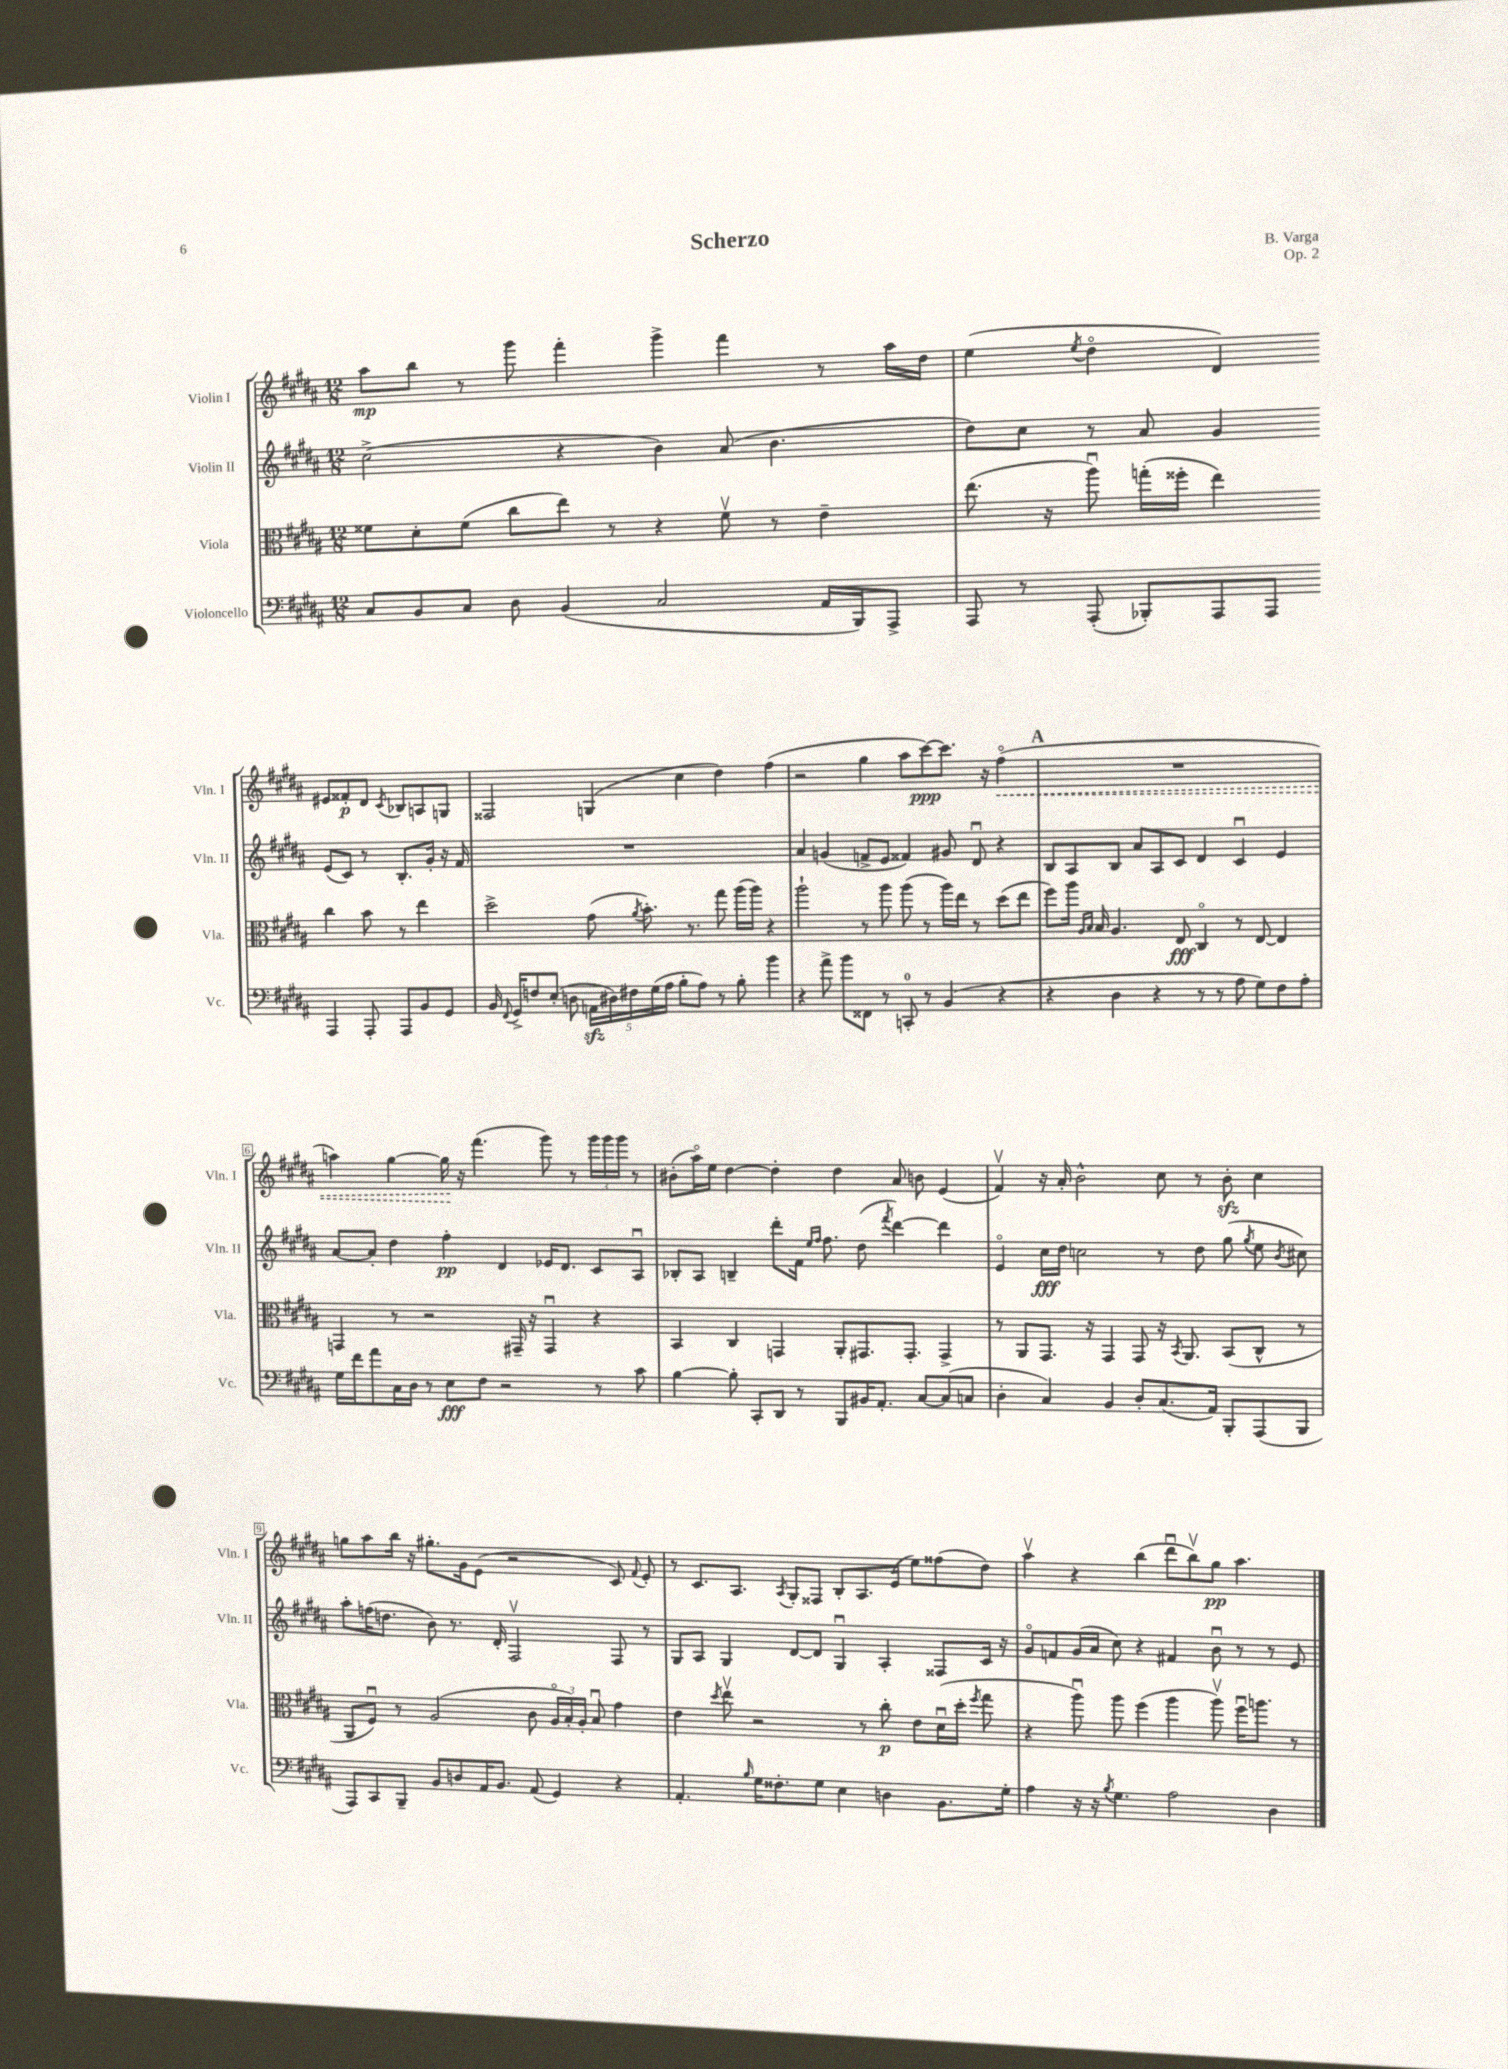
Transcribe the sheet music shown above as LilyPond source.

\header { title = "Scherzo" composer = "B. Varga" opus = "Op. 2" }
<<
\new StaffGroup <<
\new Staff = "s0" \with { instrumentName = "Violin I" shortInstrumentName = "Vln. I" } {
    \clef treble \key b \major \numericTimeSignature \time 12/8
    \autoBeamOff ais''8[\mp b''8] r8 gis'''8 fis'''4-. gis'''4-> fis'''4 r8 ais''16[ dis''16] |
    e''4( \acciaccatura { e''8 } dis''4\flageolet dis'4) eis'8[ fisis'8-.\p dis'8] \acciaccatura { cis'8 } bes8[ a8 g8] |
    fisis2 g4( cis''4 dis''4) fis''4( |
    r2 gis''4 ais''8[ cis'''8~\ppp) cis'''8.] r16 \once \override Hairpin.style = #'dashed-line fis''4\flageolet\<( |
    \mark \markup { \bold "A" } R1. |
    a''4) gis''4~ gis''16\! r16 fis'''4.( gis'''8) r8 \tuplet 3/2 { gis'''16[ gis'''16 gis'''16] } r8 |
    bis'8[-.( ais''16\flageolet) e''16] dis''4~ dis''4-. dis''4 ais'8 b'8 e'4( |
    fis'4\upbow) r16 ais'16-. b'2-^ cis''8 r8 b'8-.\sfz cis''4 |
    g''8[ ais''8 b''16] r16 gis''8.[-. gis'16 e'8]( r2 cis'8) \appoggiatura { fis'8 } e'8-. |
    r8 cis'8.[ ais8.] \acciaccatura { ais8 } gis8[-. fisis8] b8[-. ais8. e'16]( e''8[) fisis''8( dis''8]) |
    ais''4\upbow r4 b''4( dis'''8[\downbow b''8\upbow) gis''8]\pp ais''4. \bar "|." |
}
\new Staff = "s1" \with { instrumentName = "Violin II" shortInstrumentName = "Vln. II" } {
    \clef treble \key b \major \numericTimeSignature \time 12/8
    \autoBeamOff cis''2->( r4 b'4) ais'8( b'4. |
    dis''8[) cis''8] r8 ais'8 gis'4 e'8[( cis'8]) r8 b8.[-. gis'16]-. r16 fis'16 |
    R1. |
    ais'4 g'4( f'8[-> e'8] fisis'4) gis'8 dis'8\downbow r4 |
    \mark \markup { \bold "A" } b8[ ais8 b8] ais'8[ ais8 cis'8] dis'4 cis'4\downbow e'4 |
    ais'8[~ ais'8]-. dis''4 fis''4-.\pp dis'4 ees'16[ dis'8.] cis'8[ ais8]\downbow |
    bes8[-. ais8] b4-- dis'''8[-. fis'16] \grace { e''16[ fis''16] } fis''8. dis''8( \acciaccatura { fis'''8 } dis'''4~) dis'''4 |
    e'4\flageolet cis''16[\fff dis''16] c''2 r8 dis''8 gis''8( \acciaccatura { gis''8 } e''8 \acciaccatura { b'8 } cis''8) |
    ais''8[-. f''16( d''8.] b'8) r8. dis'16-. fis2\upbow fis8 r8 |
    gis8[ ais8] gis4 dis'8[~ dis'8] gis4\downbow ais4-. fisis8[ cis'16] r16 |
    gis'8[\flageolet f'8 gis'16( ais'16] cis''8) r4 fis'4 b'8\downbow r8 r8 e'8 \bar "|." |
}
\new Staff = "s2" \with { instrumentName = "Viola" shortInstrumentName = "Vla." } {
    \clef alto \key b \major \numericTimeSignature \time 12/8
    \autoBeamOff fisis'8[ dis'8-. fisis'8]( cis''8[ e''8]) r8 r4 fisis'8\upbow r8 e'4-- |
    e''8.( r16 ais''8\downbow) g''16[-.( fisis''16]-. e''4) cis''4 b'8 r8 e''4 |
    dis''2-> gis'8( \acciaccatura { ais'8 } b'8.-.) r8. gis''8 ais''16[( ais''16]) r4 |
    ais''2-! r8 ais''8 ais''8( r8 ais''16[) e''16] r8 dis''8[( e''8] |
    \mark \markup { \bold "A" } fis''8[) ais''16] \grace { ais16[ b16] } b16 ais4. e8\fff cis4\flageolet r8 e8~ e4 |
    g,4 r8 r2 gis,16-- r16 gis,4\downbow r4 |
    b,4 cis4 g,4 ais,8[-. gis,8. gis,8.]-. gis,4-> |
    r8 ais,8[ gis,8.] r16 gis,4 gis,8 r16 \acciaccatura { b,8 } ais,8. b,8[( cis8]-^ r8 |
    ais,8[ fis8]\downbow) r8 ais2( cis'8 \tuplet 3/2 { ais16[\flageolet b16-.) ais16]-. } b8\downbow gis'4 |
    e'4 \acciaccatura { dis''8 } e''8\upbow r2 r8 cis''8-.\p e'8[ dis'16\downbow( dis''16]-. \acciaccatura { fis''8 } gis''8 |
    r4 ais''8\downbow) ais''8 fis''4( ais''4 ais''8\upbow) fis''16[\downbow a''8.] r8 \bar "|." |
}
\new Staff = "s3" \with { instrumentName = "Violoncello" shortInstrumentName = "Vc." } {
    \clef bass \key b \major \numericTimeSignature \time 12/8
    \autoBeamOff cis8[ b,8 cis8] dis8 b,4( cis2 ais,16[ b,,16) ais,,8]-> |
    ais,,8 r8 ais,,8-.( bes,,8[-.) ais,,8 ais,,8] ais,,4 ais,,8-. ais,,8[ b,8 gis,8] |
    b,16 \appoggiatura { fis,8 } gis,16[-> f8 e8]-.( d8 \tuplet 5/4 { a,16[\sfz dis16) fis16 gis16( ais16] } b8[-. ais8]) r8 b8-. b'4 |
    r4 ais'8-> b'8[ fisis,8] r8 c,8-0-. r8 b,4( r4 |
    \mark \markup { \bold "A" } r4 dis4 r4 r8 r8 ais8 gis8[) fis8 ais8]-. |
    gis16[ fis'16 ais'8 cis16 dis16] r8 e8[\fff fis8] r2 r8 cis'8 |
    b4~ b8-. cis,8[-. dis,8] r8 b,,8[ bis,16 ais,8.]-. cis8[~ cis8( c8] |
    dis4-. cis4) b,4 dis8[-. cis8.( ais,16]) b,,8[-. ais,,8( b,,8] |
    ais,,8[) cis,8 b,,8]-- b,8[ d8 ais,16 b,8.] ais,8( gis,4) r4 |
    ais,4.-. \grace { b16 } gis16[ fisis8.-. gis8] e4 d4 b,8.[ gis16]-. |
    ais4 r16 r16 \acciaccatura { b8 } gis4. ais2 dis4 \bar "|." |
}
>>
>>
\layout { \context { \Score \override BarNumber.stencil = #(make-stencil-boxer 0.1 0.3 ly:text-interface::print) } }
